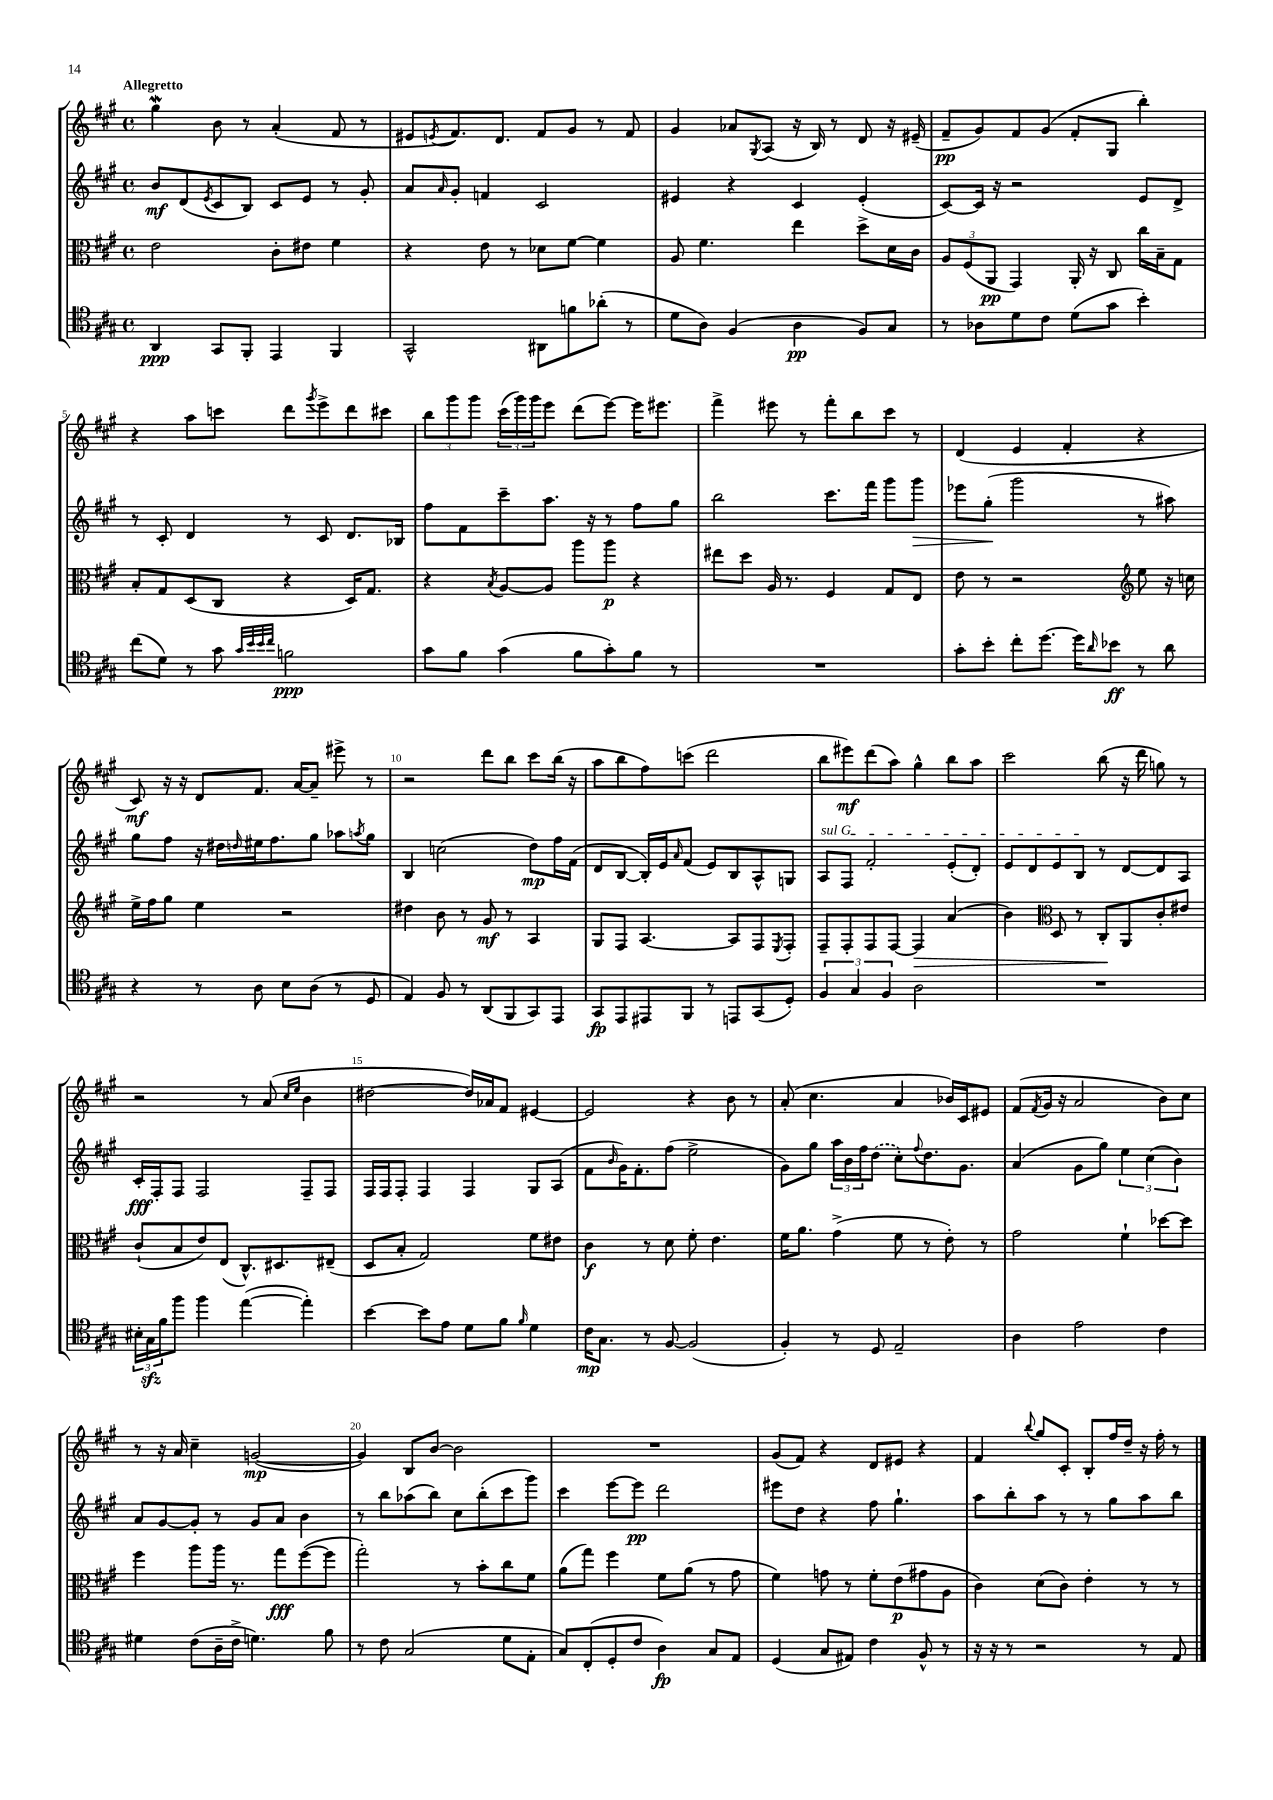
<<
\new StaffGroup <<
\new Staff = "s0" {
    \clef treble \key a \major \defaultTimeSignature \time 4/4 \tempo "Allegretto"
    gis''4\mordent b'8 r8 a'4-.( fis'8 r8 |
    eis'8 \acciaccatura { e'8 } fis'8.) d'8. fis'8 gis'8 r8 fis'8 |
    gis'4 aes'8 \acciaccatura { gis8 } a8( r16 b16) r8 d'8 r16 eis'16--( |
    fis'8--\pp gis'8) fis'8 gis'8( fis'8-. gis8 b''4-.) |
    r4 a''8 c'''8 d'''8 \acciaccatura { gis'''8 } e'''8-> d'''8 cis'''8 |
    \tuplet 3/2 { b''8 gis'''8 gis'''8 } \tuplet 3/2 { cis'''16( gis'''16) gis'''16 } e'''8 d'''8( e'''8~) e'''16 eis'''8. |
    fis'''4-> eis'''8 r8 fis'''8-. b''8 cis'''8 r8 |
    d'4( e'4 fis'4-. r4 |
    cis'8\mf) r16 r16 d'8 fis'8. a'16~ a'8-- eis'''8-> r8 |
    r2 d'''8 b''8 cis'''8 b''16( r16 |
    a''8 b''8 fis''8) c'''8( d'''2 |
    b''8 eis'''8\mf) d'''8( a''8) gis''4-^ b''8 a''8 |
    cis'''2 b''8( r16 d'''16 g''8) r8 |
    r2 r8 a'8( \grace { cis''16 e''16 } b'4 |
    dis''2~ dis''16) aes'16 fis'8 eis'4~ |
    eis'2 r4 b'8 r8 |
    a'8-.( cis''4. a'4 bes'16) cis'16 eis'8 |
    fis'8( \acciaccatura { fis'8 } gis'16 r16 a'2 b'8) cis''8 |
    r8 r16 a'16 cis''4-- g'2~\mp( |
    g'4) b8 b'8~ b'2 |
    R1 |
    gis'8( fis'8) r4 d'8 eis'8 r4 |
    fis'4 \appoggiatura { b''8 } gis''8 cis'8-. b8-. fis''16 d''16-- r16 fis''16-. r8 \bar "|." |
}
\new Staff = "s1" {
    \clef treble \key a \major \defaultTimeSignature \time 4/4
    b'8\mf d'8( \acciaccatura { e'8 } cis'8 b8) cis'8 e'8 r8 gis'8-. |
    a'8 \grace { a'16 } gis'8-. f'4 cis'2 |
    eis'4 r4 cis'4 eis'4-.( |
    cis'8~) cis'16 r16 r2 e'8 d'8-> |
    r8 cis'8-. d'4 r8 cis'8 d'8. bes16 |
    fis''8 fis'8 cis'''8-- a''8. r16 r8 fis''8 gis''8 |
    b''2 cis'''8. fis'''16 gis'''8 gis'''8\> |
    ees'''8 gis''8-.\!( gis'''2 r8 ais''8) |
    gis''8 fis''8 r16 dis''16 \grace { d''16 } eis''16 fis''8. gis''8 aes''8 \acciaccatura { a''8 } gis''8 |
    b4 c''2( d''8\mp) fis''16 fis'16( |
    d'8 b8~ b16-.) e'16 \grace { a'16 } fis'8( e'8) b8 a8-^ g8 |
    \once \override TextSpanner.bound-details.left.text = \markup { \italic "sul G" } a8\startTextSpan fis8 fis'2-. e'8-.( d'8-.) |
    e'8 d'8 e'8 b8\stopTextSpan r8 d'8~ d'8 a8 |
    cis'16-.\fff fis16-. fis8 fis2 fis8-- fis8 |
    fis16 fis16 fis8-. fis4 fis4 gis8 a8( |
    fis'8 \grace { b'16 } gis'16) fis'8.-. fis''8( e''2-> |
    gis'8) gis''8 \tuplet 3/2 { a''16 b'16 fis''16 } \once \slurDashed d''8( cis''8-.) \appoggiatura { fis''8 } d''8. gis'8. |
    a'4( gis'8 gis''8) \tuplet 3/2 { e''4 cis''4( b'4) } |
    a'8 gis'8~ gis'8-. r8 gis'8 a'8 b'4 |
    r8 b''8 aes''8( b''8) cis''8 b''8-.( cis'''8 gis'''8) |
    cis'''4 e'''8~ e'''8\pp d'''2 |
    eis'''8 d''8 r4 fis''8 gis''4.-! |
    a''8 b''8-. a''8 r8 r8 gis''8 a''8 b''8 \bar "|." |
}
\new Staff = "s2" {
    \clef alto \key a \major \defaultTimeSignature \time 4/4
    e'2 cis'8-. eis'8 fis'4 |
    r4 e'8 r8 des'8 fis'8~ fis'4 |
    a8 fis'4. e''4 d''8-> d'16 cis'16 |
    \tuplet 3/2 { a8 fis8( a,8\pp } gis,4) a,16-. r16 cis8 cis''16 b16-- gis8 |
    b8-. gis8 d8( cis8 r4 d16) gis8. |
    r4 \acciaccatura { b8 } a8~ a8 a''8 a''8\p r4 |
    eis''8 d''8 a16 r8. fis4 gis8 e8 |
    e'8 r8 r2 \clef treble e''8 r16 c''16 |
    e''16-> fis''16 gis''8 e''4 r2 |
    dis''4 b'8 r8 gis'8\mf r8 a4 |
    gis8 fis8 a4.~ a8 fis8 \acciaccatura { e8 } fis8-. |
    fis8-- fis8-. fis8 fis8~ fis4\> a'4( |
    b'4) \clef alto d8 r8 cis8-.\! a,8 cis'8-. eis'8 |
    cis'8-!( b8 e'8) e8( cis8.-^) dis8. eis8--( |
    d8 b8-. gis2) fis'8 eis'8 |
    cis'4\f r8 d'8 fis'8-. e'4. |
    fis'16 a'8. gis'4->( fis'8 r8 e'8-.) r8 |
    gis'2 fis'4-! des''8~ des''8 |
    fis''4 a''8 a''16 r8. gis''8\fff fis''8~( fis''8 |
    gis''2-.) r8 b'8-. cis''8 fis'8 |
    a'8( gis''8) fis''4 fis'8 a'8( r8 gis'8 |
    fis'4) g'8 r8 fis'8-. e'8\p( gis'8 a8 |
    cis'4) d'8( cis'8) e'4-. r8 r8 \bar "|." |
}
\new Staff = "s3" {
    \clef tenor \key a \major \defaultTimeSignature \time 4/4
    a,4\ppp gis,8 fis,8-. e,4 fis,4 |
    gis,2-^ ais,8 f'8 aes'8-.( r8 |
    d'8 a8) fis4( a4\pp fis8) gis8 |
    r8 aes8 d'8 cis'8 d'8( gis'8 b'4-.) |
    cis''8( d'8) r8 gis'8 \grace { gis'32 b'32 b'32 cis''32 } f'2\ppp |
    gis'8 fis'8 gis'4( fis'8 gis'8-.) fis'8 r8 |
    R1 |
    gis'8-. b'8-. cis''8-. d''8.~ d''16 \grace { a'16 } bes'8\ff r8 a'8 |
    r4 r8 a8 b8 a8( r8 d8 |
    e4) fis8 r8 a,8( fis,8 gis,8) e,8 |
    gis,8\fp e,8 eis,8 fis,8 r8 e,8 gis,8( d8-.) |
    \tuplet 3/2 { fis4 gis4 fis4 } a2 |
    R1 |
    \tuplet 3/2 { bis16-. gis16\sfz fis'16 } fis''8 fis''4 e''4~( e''4-.) |
    b'4~ b'8 e'8 d'8 fis'8 \grace { fis'16 } d'4 |
    cis'16\mp gis8. r8 fis8~ fis2( |
    fis4-.) r8 d8 e2-- |
    a4 e'2 cis'4 |
    dis'4 cis'8( a16-- cis'16-> d'4.) fis'8 |
    r8 cis'8 gis2( d'8 e8-. |
    gis8) cis8-.( d8-. cis'8 a4\fp) gis8 e8 |
    d4( gis8 eis8) cis'4 fis8-^ r8 |
    r16 r16 r8 r2 r8 e8 \bar "|." |
}
>>
>>
\layout { \context { \Score \override BarNumber.break-visibility = ##(#f #t #t) barNumberVisibility = #(every-nth-bar-number-visible 5) } }
